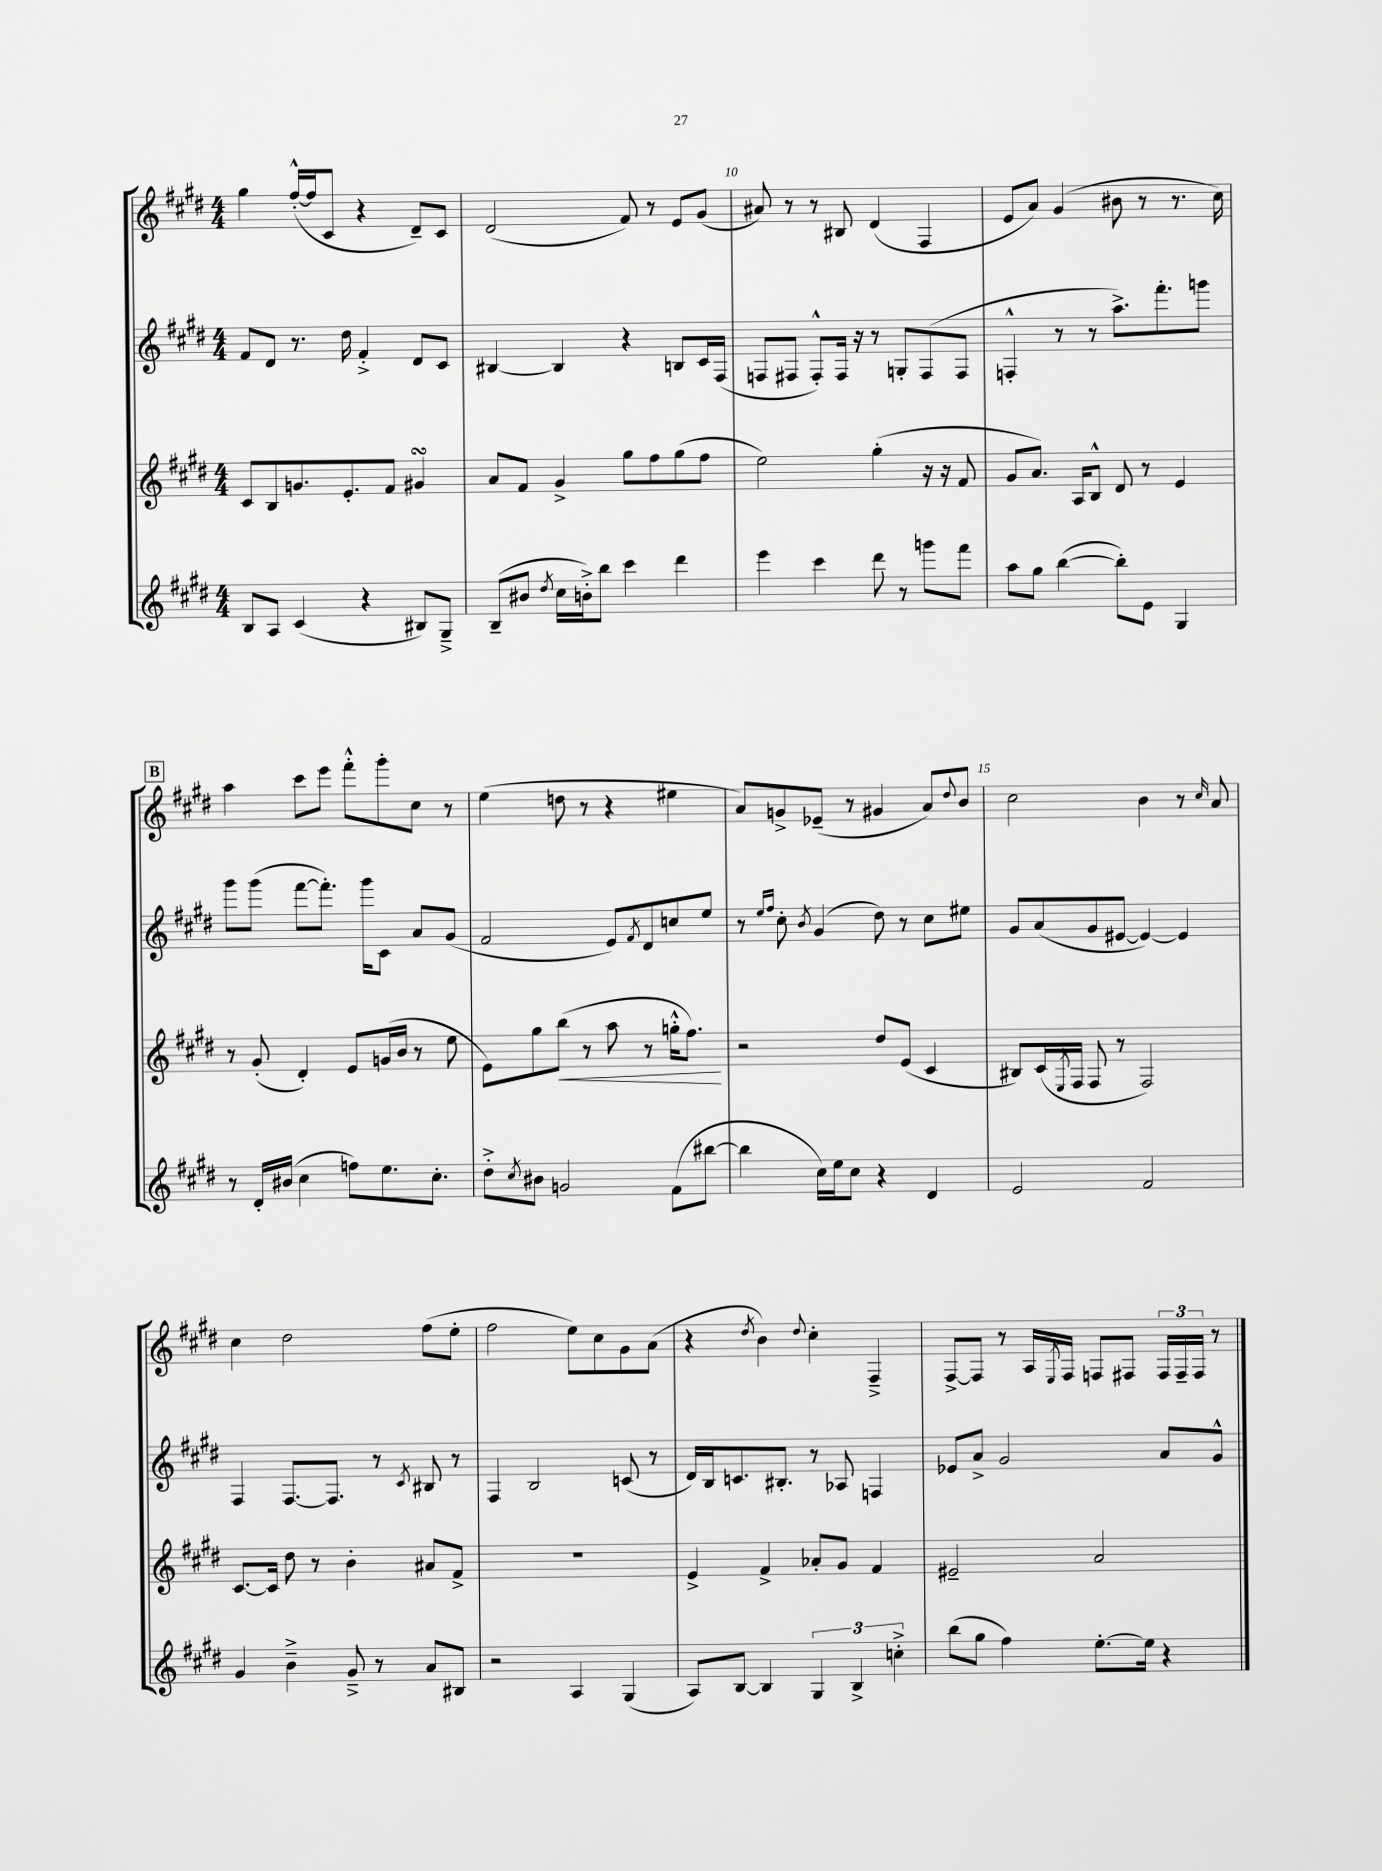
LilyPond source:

<<
\new StaffGroup <<
\new Staff = "s0" {
    \clef treble \key e \major \numericTimeSignature \time 4/4
    gis''4 fis''16~-.-^( fis''16 cis'8 r4 dis'8--) cis'8 |
    dis'2( fis'8) r8 e'8 gis'8( |
    ais'8) r8 r8 bis8 dis'4( fis4 |
    e'8 a'8) gis'4( bis'8 r8 r8. cis''16) |
    \mark \markup { \box "B" } a''4 cis'''8 e'''8 fis'''8-.-^ gis'''8-. cis''8 r8 |
    e''4( d''8 r8 r4 eis''4 |
    a'8) g'8-> ees'8--( r8 gis'4 a'8) \appoggiatura { dis''8 } b'8 |
    cis''2 b'4 r8 \grace { cis''16 } a'8 |
    cis''4 dis''2 fis''8( e''8-. |
    fis''2 e''8) cis''8 gis'8 a'8( |
    r4 \acciaccatura { dis''8 } b'4) \appoggiatura { dis''8 } cis''4-. fis4---> |
    fis8~-> fis8 r8 a16 \acciaccatura { e8 } fis16 f8 fis8 \tuplet 3/2 { fis16 fis16-- fis16 } r8 \bar "|." |
}
\new Staff = "s1" {
    \clef treble \key e \major \numericTimeSignature \time 4/4
    fis'8 dis'8 r8. dis''16 fis'4-.-> dis'8 cis'8 |
    bis4~ bis4 r4 b8 cis'16 fis16( |
    f8 fis8 fis8-.-^) fis16 r16 r8 g8-. fis8( fis8 |
    f4-.-^ r8 r8 a''8.->) fis'''8.-. g'''8 |
    \mark \markup { \box "B" } gis'''8 gis'''8( fis'''8~ fis'''8.-.) gis'''16 cis'8 a'8 gis'8( |
    fis'2 e'8) \acciaccatura { fis'8 } dis'8 c''8 e''8 |
    r8 \grace { e''16 fis''16 } cis''8-. \acciaccatura { b'8 } gis'4( dis''8) r8 cis''8 eis''8 |
    gis'8 a'8( gis'8 eis'8~ eis'4~) eis'4 |
    fis4 fis8.~ fis8. r8 \acciaccatura { cis'8 } bis8 r8 |
    fis4 b2 c'8( r8 |
    dis'16) b16 c'8. bis8.-. r8 aes8 f4 |
    ees'8 a'8-> gis'2 a'8 gis'8-^ \bar "|." |
}
\new Staff = "s2" {
    \clef treble \key e \major \numericTimeSignature \time 4/4
    cis'8 b8 g'8. e'8.-. fis'8 gis'4\turn |
    a'8 fis'8 gis'4-> gis''8 fis''8 gis''8( fis''8 |
    e''2) gis''4-.( r16 r16 fis'8 |
    gis'8 a'8.) a16 b8-^ dis'8 r8 e'4 |
    \mark \markup { \box "B" } r8 gis'8-.( dis'4-.) e'8 g'16( b'16 r8 e''8 |
    e'8) gis''8 b''8\<( r8 a''8 r8 g''16-.-^ fis''8.\!) |
    r2 dis''8 e'8( cis'4 |
    bis8) cis'16( \acciaccatura { e8 } fis16 fis8 r8 fis2) |
    cis'8.~ cis'16 dis''8 r8 b'4-. ais'8 fis'8-> |
    R1 |
    e'4-> fis'4-> aes'8-. gis'8 fis'4 |
    eis'2-- a'2 \bar "|." |
}
\new Staff = "s3" {
    \clef treble \key e \major \numericTimeSignature \time 4/4
    b8 a8 cis'4( r4 bis8) gis8---> |
    b8--( bis'8 \acciaccatura { dis''8 } cis''16 b'16-.->) b''8 cis'''4 dis'''4 |
    e'''4 cis'''4 dis'''8 r8 g'''8 fis'''8 |
    a''8 gis''8 b''4~( b''8-.) e'8 gis4 |
    \mark \markup { \box "B" } r8 dis'16-. bis'16( cis''4 f''8) e''8. cis''8.-. |
    dis''8-.-> \acciaccatura { cis''8 } bis'8 g'2 fis'8( bis''8~ |
    bis''4 cis''16) e''16 cis''8 r4 dis'4 |
    e'2 fis'2 |
    gis'4 b'4---> gis'8---> r8 a'8 bis8 |
    r2 a4 gis4( |
    a8) b8~ b4 \tuplet 3/2 { gis4 b4-> c''4-.-> } |
    b''8( gis''8 fis''4) e''8.~-. e''16 r4 \bar "|." |
}
>>
>>
\layout { \context { \Score currentBarNumber = #8 \override BarNumber.break-visibility = ##(#f #t #t) barNumberVisibility = #(every-nth-bar-number-visible 5) } }
